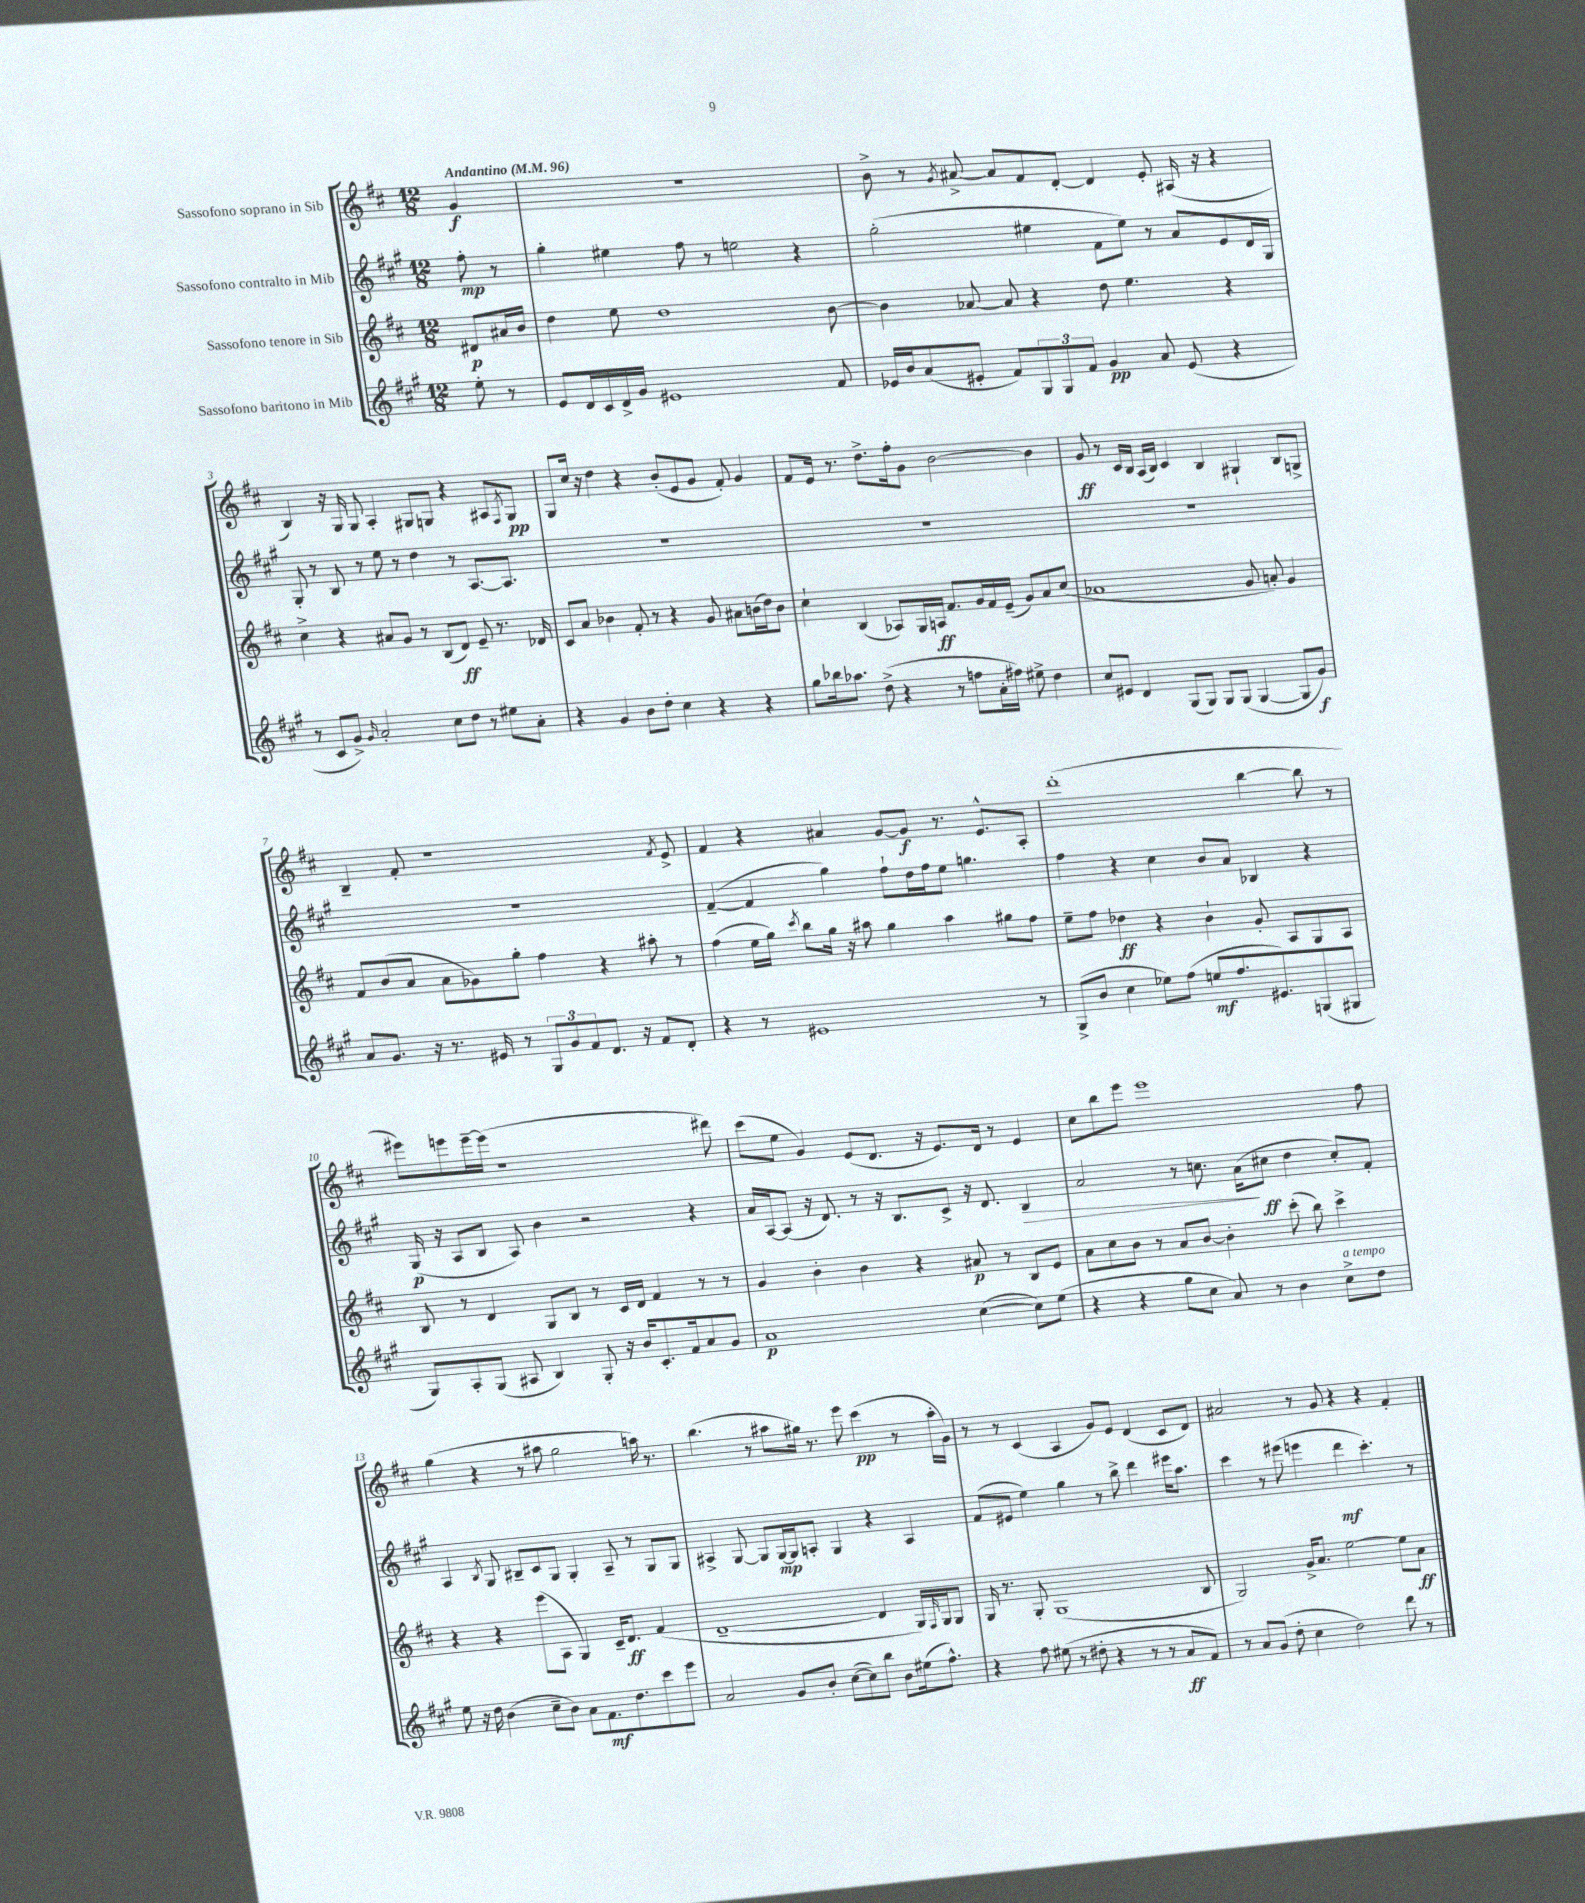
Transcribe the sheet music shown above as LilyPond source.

<<
\new StaffGroup <<
\new Staff = "s0" \with { instrumentName = "Sassofono soprano in Sib" } {
    \clef treble \key d \major \numericTimeSignature \time 12/8 \partial 4 \tempo "Andantino" 4 = 96
    g'4\f |
    R1. |
    b'8-> r8 \acciaccatura { g'8 } ais'8~-> ais'8 fis'8 d'8~-. d'4 e'8-. ais16( r16 r4 |
    b4) r16 g16 g8 a4-. gis8 g8 r4 ais8 \acciaccatura { fis8 } g8\pp |
    g8 cis''16 r16 d''4 r4 b'8-.( e'8 g'8 fis'8-.) g'4 |
    fis'8 e'16 r8. d''8.-> fis''16-. g'8 b'2~ b'4 |
    g'8\ff r8 cis'16 b16 a16( b16) cis'4 b4 gis4-! b8 g8-> |
    b4-- fis'8-. r1 \acciaccatura { fis'8 } e'8-> |
    fis'4 r4 ais'4 g'8~ g'8\f r8. e'8.-^ a8-. |
    d'''1-.( b''4~ b''8 r8 |
    eis'''8) e'''8 e'''16~-- e'''16( r1 dis'''8) |
    cis'''8( e''8 g'4) e'8( d'8. r16 e'8.) d'16 r8 e'4 |
    cis''8 b''8 e'''8 e'''1 fis''8 |
    g''4( r4 r8 ais''8 g''2 a''16) r8. |
    b''4.( r8 ais''8 gis''16) r8. e'''8 cis'''4\pp( r8 ais''16-. g'16) |
    r8 r8 cis'4( a4 g'8) e'8 d'4( cis'8 d'8) |
    ais'2 r8 g'8 r4 r4 fis'4-. \bar "|." |
}
\new Staff = "s1" \with { instrumentName = "Sassofono contralto in Mib" } {
    \clef treble \key a \major \numericTimeSignature \time 12/8 \partial 4
    fis''8-.\mp r8 |
    gis''4-. eis''4 fis''8 r8 e''2 r4 |
    gis''2-.( eis''4 fis'8 eis''8) r8 a'8 e'8 d'16 gis16 |
    gis8-. r8 b8 r8 e''8 r8 d''4 r8 a8.~ a8. |
    R1. |
    R1. |
    R1. |
    R1. |
    fis'4~--( fis'4 gis''4) fis''8-! d''16 fis''16 e''8 g''4. |
    fis''4 r4 cis''4 b'8 a'8 bes4 r4 |
    gis16\p( r16 a8 b8 a8) b'4 r2 r4 |
    a'16 a16~ a8( r16 d'8.) r8 r16 b8. cis'8-> r16 d'8. b4\> |
    a'2 r8 c''8. a'16\!( cis''8\ff d''4 cis''8-.) fis'8-. |
    a4 \acciaccatura { b8 } gis8 bis8-- cis'8 gis8 gis4-. a8-- r8 gis8 gis8 |
    ais4-> gis8~ gis8 gis16~\mp gis16 a8-. gis4 r4 a4 |
    fis'8( eis'8 e''4) gis''4 r8 b''8-> d'''4 eis'''16 a''8. |
    cis'''4 r8 eis'''8( e'''4 d'''4\mf cis'''4.-.) r8 \bar "|." |
}
\new Staff = "s2" \with { instrumentName = "Sassofono tenore in Sib" } {
    \clef treble \key d \major \numericTimeSignature \time 12/8 \partial 4
    dis'8\p ais'16 b'16 |
    d''4 e''8 d''1 b'8~ |
    b'4 aes'8~ aes'8 r4 d''8 e''4. r4 |
    cis''4-> r4 ais'8 g'8 r8 b8( d'8\ff) e'8-- r8. des'16 |
    cis'8 a'8 bes'4 fis'8-. r8 r4 g'8 ais'8 b'16( d''16) b'8 |
    cis''4-! b4( aes8) g16 a16\ff fis'8. g'16 fis'16 e'16--( g'8) a'8 cis''8( |
    aes'1 g'8 a'8-.) g'4 |
    fis'8 b'8( a'8 a'8 ges'8) g''8-. fis''4 r4 ais''8-. r8 |
    fis''4( e''16 g''16) \acciaccatura { cis'''8 } b''8 g''16 r16 ais''8 g''4 ais''4 gis''8 fis''8 |
    e''8-- fis''8 des''4\ff r4 b'4-! g'8-. a8 g8 a8 |
    b8 r8 d'4 g8 b8 r8 cis'16 d'16 fis'4 r8 r8 |
    g'4 b'4-. b'4 r4 ais'8\p r8 b8 e'8 |
    a'8 cis''8 b'8 r8 a'8 b'8~ b'4-. cis'''8-.( b''8) cis'''4-> |
    r4 r4 e'''8( a8 g4) cis'16-- d'8.\ff fis'4( |
    d'1~-- d'4 g16) \grace { fis16 } g16 g8 |
    g16 r8. g8-. g1( b8 |
    g2) g'16-> a'8. e''2~ e''8 a'8\ff \bar "|." |
}
\new Staff = "s3" \with { instrumentName = "Sassofono baritono in Mib" } {
    \clef treble \key a \major \numericTimeSignature \time 12/8 \partial 4
    e''8-. r8 |
    e'8 d'16 cis'16 d'16-> gis'16 eis'1 fis'8 |
    ees'16 b'16 a'8( eis'8-. fis'8) \tuplet 3/2 { gis8 gis8 fis'8 } gis'4\pp a'8 eis'8( r4 |
    r8 cis'8 gis'8->) \grace { gis'16 } a'2-. cis''8 d''8 r8 eis''8 a'8-. |
    r4 gis'4 b'8 d''8-. cis''4 r4 r4 |
    gis''8 bes''16 aes''8. d''8->( r4 r8 f''8 a'16-. fis''16) eis''8-> d''4 |
    cis''8 eis'8 d'4 gis8( gis8) gis8 gis8( gis4~ gis8 gis'8\f) |
    a'8 gis'8. r16 r8. eis'16 r8 \tuplet 3/2 { gis8 gis'8 fis'8 } d'8. r16 fis'8 d'8-. |
    r4 r8 eis'1 r8 |
    gis8->( b'8 cis''4 ees''8) fis''8( e''8\mf fis''8. eis'8.) g8( gis8 |
    gis8) a8-. gis8( ais8 b4) gis8-. r16 b'16 cis'8.-. fis'16 a'8 gis'8 |
    a'1\p cis''4~( cis''8) e''8( |
    r4 r4 gis''8 cis''8 a'8) r8 b'4 cis''8->^\markup { \italic "a tempo" } d''8 |
    e''8 r16 d''16 b'4( cis''8-- b'8) a'8 fis'8.\mf d''8. cis'''8 e'''8 |
    a'2 gis'8 b'8-. cis''8~( cis''8) b''8 b'8 eis''16( fis''8.-^) |
    r4 fis''8 eis''8( r8 dis''8-. r4 r8 r8 a'8\ff fis'8) |
    r8 a'8 gis'8( d''8-. cis''4 d''2) d'''8 r8 \bar "|." |
}
>>
>>
